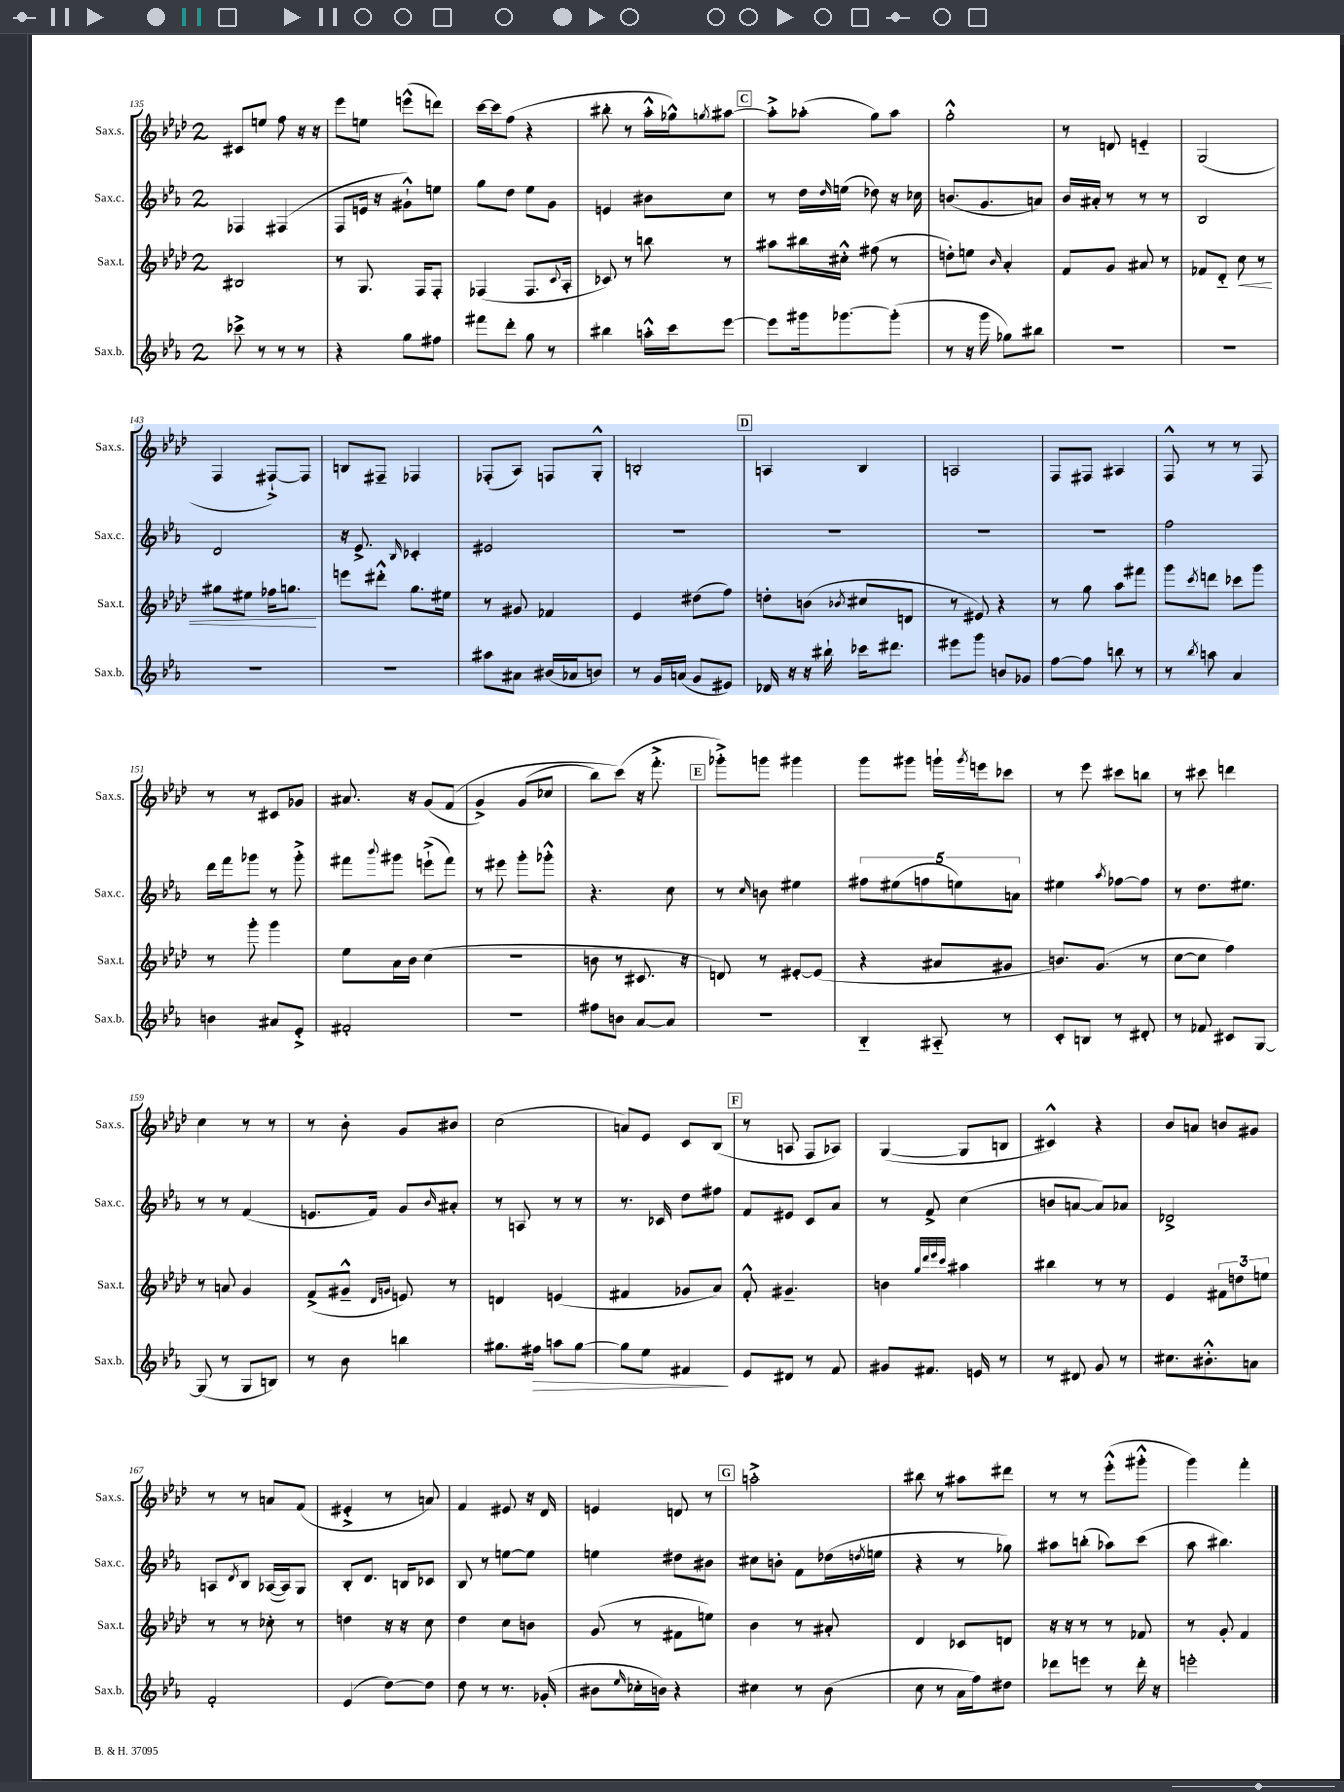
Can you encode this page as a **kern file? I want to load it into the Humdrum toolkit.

**kern	**kern	**kern	**kern
*staff4	*staff3	*staff2	*staff1
*clefG2	*clefG2	*clefG2	*clefG2
*k[b-e-a-]	*k[b-e-a-d-]	*k[b-e-a-]	*k[b-e-a-d-]
*M2/4	*M2/4	*M2/4	*M2/4
8ccc-^\	2B#/	4F-/	8c#/L
8r	.	.	8ee/J
8r	.	(4F#/	8ff\
8r	.	.	16r
.	.	.	16r
=	=	=	=
4r	8r	8F/L	8eee-\L
.	8.G/	16e/Jk	8ee\J
.	.	16r	.
8gg\L	.	8g#`^^\L)	(8eee^^\L
.	16F/LK	.	.
8ff#\J	8F'/J	8ee\J	8ddd\J)
=	=	=	=
8fff#\L	(4F-/	8gg\L	[16ccc\LL
.	.	.	16ccc\]J
8ddd'\J	.	8dd\J	(8ff\J
8gg\	8.F-/L	8ee-\L	4r
8r	.	8g\J	.
.	8qqc/	.	.
.	16A-'/Jk	.	.
=	=	=	=
4bb#\	8c-/)	4e/	8bb#'\
.	8r	.	8r
16aa'^^\LL	8bb\	8b#\L	16aa-'^^\LL
16ccc\J	.	.	16gg-^^\J)
.	.	.	8qgg/
[8eee-\J	8r	8cc\J	[8aa#\J
=	=	=	=
8eee-\]L	8aa#\L	8r	8aa#'^\]L
16ggg#\k	16bb#\L	16dd\LL	(8aa-'\J
.	.	16qqdd/	.
[8.ggg-\	16cc#'^^\JJ	(16ee\JJ	.
.	(8ff#\	8dd-\)	8gg\L)
(8ggg-'\]J	8r	16r	8aa-\J
.	.	16cc-\	.
=	=	=	=
8r	8dd'\L)	(8.b/L	2gg'^^\
16r	8ee\J	.	.
16ggg\	.	8.g/	.
.	16qqb-/	.	.
8gg-\L)	4a-'/	.	.
8bb#\J	.	8a/J)	.
=	=	=	=
2r	8f/L	16b-/LL	8r
.	.	16a#'/JJ	.
.	8g/J	8r	8d/
.	8a#/	8r	4e'~/
.	8r	8r	.
=	=	=	=
2r	8f-/L	2B-/	(2G/
.	8d-'~/J	.	.
.	8cc\	.	.
.	8r	.	.
=	=	=	=
2r	8gg#\L	2d/	4F/
.	8ee#\J	.	.
.	16ff-\LK	.	[8F#`^/L)
.	8.gg\J	.	.
.	.	.	8F#/]J
=	=	=	=
2r	8eee\L	16r	8B/L
.	.	8.e-^/	.
.	8ddd#'^^\J	.	8F#~/J
.	.	16qqB-/	.
.	8.gg\L	4c-'/	4F-/
.	16ee#\Jk	.	.
=	=	=	=
8aa#\L	8r	2e#/	(8F-'/L
8a#\J	8g#/	.	8A-/J)
(16b#/LL	4f-/	.	8F/L
16a-/J	.	.	.
8b/J)	.	.	8G'^^/J
=	=	=	=
8r	4e-/	2r	2B'/
16g/LL	.	.	.
(16a/JJ	.	.	.
8g/L	(8dd#\L	.	.
8e#/J)	8ff\J)	.	.
=	=	=	=
16d-/	8dd'\L	2r	4A/
16r	.	.	.
16r	(8b\J	.	.
16bb#`\	.	.	.
.	8qb-/	.	.
16ccc-\LK	8cc#/L	.	4B-/
8.ddd#\J	.	.	.
.	8d/J	.	.
=	=	=	=
8eee#\L	8r	2r	2A/
8ggg\J	8e#/)	.	.
8b/L	4r	.	.
8g-/J	.	.	.
=	=	=	=
[8ff\L	8r	2r	8F/L
8ff\]J	8gg\	.	8F#/J
8bb\	8aa-\L	.	4A#/
8r	8fff#\J	.	.
=	=	=	=
8r	8ggg\L	2ff\	8F^^/
8qbb-/	8qccc/	.	.
8aa\	8ddd\J	.	8r
4a-/	8ccc-\L	.	8r
.	8ggg\J	.	8F/
=	=	=	=
4b\	8r	16ddd\LL	8r
.	.	16fff\J	.
.	8ggg'\	8ggg-\J	8r
8a#/L	4ggg\	8r	8c#/L
8e-'^/J	.	8ggg-'^\	8g-/J
=	=	=	=
2f#'/	8ee-\L	8fff#\L	8.a#/
.	.	8qqbbb-/	.
.	16a-\L	8ggg#\J	.
.	16b-\JJ	.	16r
.	(4cc\	(8eee`^\L	(8g/L
.	.	8fff#\J)	&(8f/J
=	=	=	=
2r	2r	8r	4g^/)
.	.	8eee#\	.
.	.	8ggg'\L	(8g/L
.	.	8ggg-'^^\J	8cc-/J
=	=	=	=
8ff#\L	8b\	4.r	8bb-\L)
8b\J	8r	.	(8ccc\J&)
[8a-/L	8.c#/	.	16r
.	.	.	8.fff'^\
8a-/]J	.	8cc\	.
.	16r	.	.
=	=	=	=
2r	8d/)	8r	8ggg-'^\L)
.	.	16qqcc/	.
.	8r	8b\	8ggg\J
.	[8e#'/L	4ee#\	4ggg#\
.	(8e#/]J	.	.
=	=	=	=
4B-'~/	4r	10ff#\L	8ggg\L
.	.	(10ee#\	.
.	.	.	8ggg#\J
.	.	10ff\	.
8A#'~/	8a#/L	.	16ggg`\LL
.	.	10ee\)	.
.	.	.	8qggg/
.	.	.	16eee\J
8r	8g#/J	.	8ccc-\J
.	.	10a\J	.
=	=	=	=
8c'/L	8.b/L)	4ee#\	8r
8B/J	.	.	8eee-\
.	(8.g/J	.	.
.	.	8qaa-/	.
8r	.	[8ff-\L	8ccc#\L
8d#'/	8r	8ff-\]J	8bb\J
=	=	=	=
8r	[8cc\L	8r	8r
8f-/	8cc\]J	8.dd\L	8ccc#\
8c#/L	4ff\)	.	4ddd\
.	.	8.ee#\J	.
[8G/J	.	.	.
=	=	=	=
(8G/]	8r	8r	4cc\
8r	8a/	8r	.
8G/L	4g/	(4f/	8r
8B/J)	.	.	8r
=	=	=	=
8r	(8f^/L	8.e/L	8r
8b-\	8g#~^^/J	.	8b-'\
.	.	16f/Jk)	.
.	16qqd-/LL	.	.
.	16qqg/JJ	.	.
4bb\	8e/)	8g/L	8g/L
.	.	16qqb-/	.
.	8r	8a#'/J	8b#/J
=	=	=	=
8.gg#\L	4d/	8r	(2cc\
.	.	8A/	.
16ff#\Jk	.	.	.
8aa\L	(4e/	8r	.
[8gg#\J	.	8r	.
=	=	=	=
8gg#\]L	4f#/	8.r	8a/L)
8ee-\J	.	.	8e-/J
.	.	16c-/	.
4f#/	8g-/L	8dd\L	8c/L
.	8a-/J)	8ff#\J	(8B-/J
=	=	=	=
8e-/L	8f'^^/	8f/L	8r
8d#/J	4.g#~/	8e#/J	8A/
8r	.	8c/L	8F/L
8f/	.	8a-/J	8A-/J)
=	=	=	=
8g#/L	4b\	8r	([4G/
8.f#/J	.	8f^/	.
.	32qqgg/LLL	.	.
.	32qqddd-/	.	.
.	32qqeee-/	.	.
.	32qqccc/JJJ	.	.
.	4aa#\	(4cc\	8G/]L
16e/	.	.	.
8r	.	.	8B/J
=	=	=	=
8r	4bb#\	8b/L	4c#^^/)
8d#/	.	[8a/J	.
8g/	8r	8a/]L)	4r
8r	8r	8a-/J	.
=	=	=	=
8.cc#\L	4e-/	2d-^/	8b-/L
.	.	.	8a/J
8.b#'^^\	.	.	.
.	12f#\L	.	8b/L
.	12dd\	.	.
8a\J	.	.	8g#/J
.	12ee\J	.	.
=	=	=	=
2f'/	8r	8A/L	8r
.	.	8qd/	.
.	8r	8B-/J	8r
.	8cc-'\	([16A-/LL	8a/L
.	.	16A-/]J)	.
.	8r	8G/J	(8f/J
=	=	=	=
(4e-/	4dd\	8B-'/L	4e#'^/
.	.	8.d/J	.
[8dd\L)	16r	.	8r
.	16r	16B/LK	.
8dd\]J	8cc\	8c-/J	8a/)
=	=	=	=
8dd\	4dd-\	8B-/	4f/
8r	.	8r	.
8.r	8cc\L	[8ee\L	8e#/
.	8b\J	8ee\]J	16r
(16g-'/	.	.	16d-/
=	=	=	=
8b#\L	(8g/	4ee\	4e/
16qqee-/	.	.	.
16cc-'\L	8r	.	.
16b\JJ)	.	.	.
4r	8f#\L	8dd#\L	8d/
.	8ee\J)	8b#\J	8r
=	=	=	=
4cc#\	4b-\	8cc#\L	2aa'^\
.	.	8b'\J	.
8r	8r	8f\L	.
(8b-\	8a#'/	(16dd-\L	.
.	.	8qdd/	.
.	.	16ee\JJ	.
=	=	=	=
8cc\	4d-/	4r	8bb#\
8r	.	.	8r
16a-\LL	8c-/L	8r	8aa#\L
16ff\J)	.	.	.
8dd#\J	8d/J	8gg-\)	8ddd#\J
=	=	=	=
8ddd-\L	16r	8aa#\L	8r
.	16r	.	.
8eee\J	8r	(8bb'\J	8r
8r	8r	8aa-\L)	(8eee-'^^\L
16ddd-'\	8f-/	(8ccc\J	8ggg#'^^\J
16r	.	.	.
=	=	=	=
2eee'\	8r	8aa-\	4ggg\)
.	8g'/	4.bb#\)	.
.	4f/	.	4fff'\
==	==	==	==
*-	*-	*-	*-
